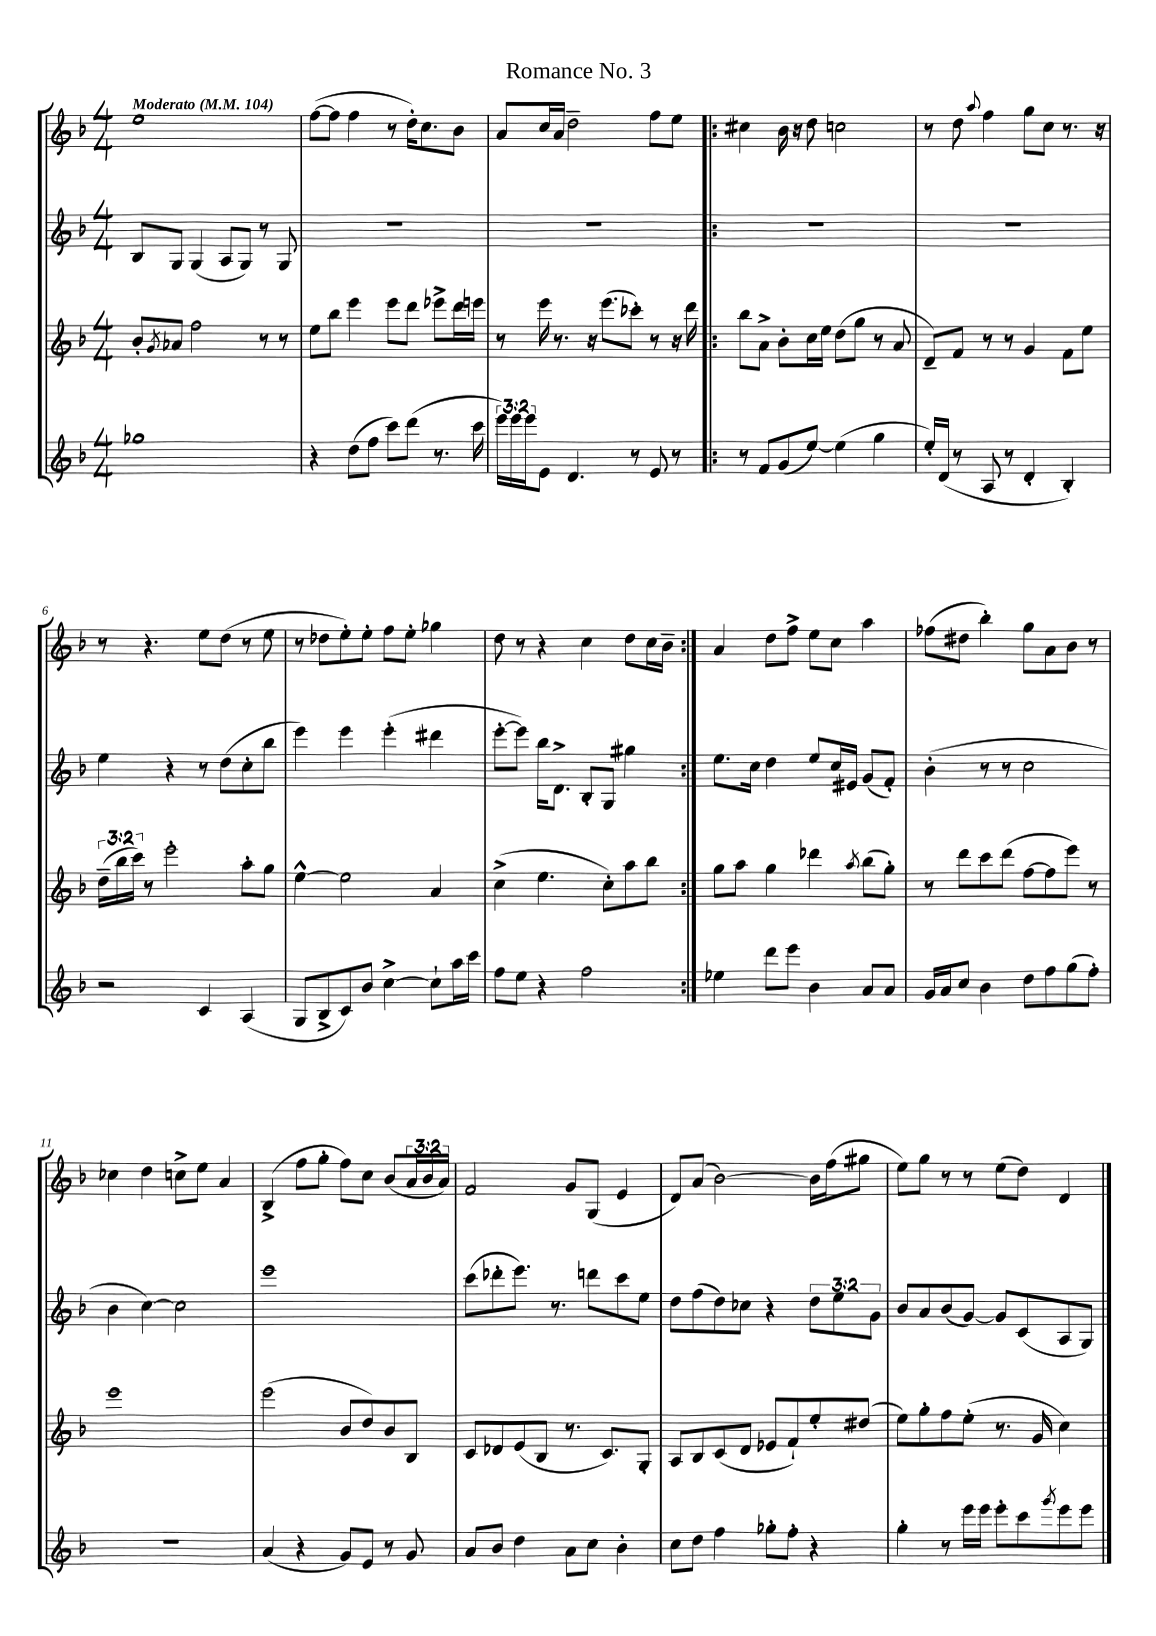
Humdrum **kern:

**kern	**kern	**kern	**kern
*part4	*part3	*part2	*part1
*staff4	*staff3	*staff2	*staff1
*clefG2	*clefG2	*clefG2	*clefG2
*k[b-]	*k[b-]	*k[b-]	*k[b-]
*M4/4	*M4/4	*M4/4	*M4/4
*MM104	*MM104	*MM104	*MM104
=1	=1	=1	=1
!	!	!	!LO:TX:a:B:t=Moderato
1gg-X	8b-'/L	8B-/L	1ee
.	8qg/	.	.
.	8a-X/J	8G/J	.
.	2ff\	(4G/	.
.	.	8A/L	.
.	.	8G/J)	.
.	8r	8r	.
.	8r	8G/	.
=2	=2	=2	=2
4r	8ee\L	1r	([8ff\L
.	8bb-\J	.	8ff\J]
(8dd\L	4eee\	.	4ff\
8ff\J	.	.	.
8ccc\L)	8eee\L	.	8r
(8ddd\J	8ddd\J	.	16dd'\KL)
.	.	.	8.cc\
8.r	8eee-X^\L	.	.
.	16ddd\L	.	8b-\J
16ccc\	16eeen\JJ	.	.
=3	=3	=3	=3
24eee\LL)	8r	1r	8a/L
24eee\	.	.	.
24eee\J	.	.	.
8e\J	16eee\	.	16cc/L
.	8.r	.	16a/JJ
4.d/	.	.	2dd~\
.	16r	.	.
.	(8.eee\L	.	.
8r	8ccc-X'\J)	.	.
8e/	8r	.	8ff\L
8r	16r	.	8ee\J
.	16ddd\	.	.
=4!|:	=4!|:	=4!|:	=4!|:
8r	8bb-\L	1r	4cc#X\
8f/L	8a^\J	.	.
(8g/	8b-'\L	.	16b-\
.	.	.	16r
[8ee/J)	16cc\L	.	8dd\
.	16ee\JJ	.	.
(4ee\]	(8dd\L	.	2ccn\
.	8gg\J	.	.
4gg\	8r	.	.
.	8a/	.	.
=5	=5	=5	=5
16ee'/LL)	8d~/L)	1r	8r
(16d/JJ	.	.	.
8r	8f/J	.	8dd\
.	.	.	8qqaa/
8A/	8r	.	4ff\
8r	8r	.	.
4d'/	4g/	.	8gg\L
.	.	.	8cc\J
4B-'/)	8f\L	.	8.r
.	8ee\J	.	.
.	.	.	16r
!!LO:LB:g=z
=6	=6	=6	=6
2r	(24dd~\LL	4ee\	8r
.	24bb-\	.	.
.	24ccc\JJ)	.	.
.	8r	.	4.r
.	2eee'\	4r	.
4c/	.	8r	8ee\L
.	.	(8dd\L	(8dd\J
(4A/	8aa'\L	8cc'\	8r
.	8gg\J	8bb-\J	8ee\
=7	=7	=7	=7
8G/L	[4ee^^\	4eee\)	8r
8B-^/	.	.	8dd-X\L
8c/)	2ee\]	4eee\	8ee'\)
8b-/J	.	.	8ee'\J
[4cc^\	.	(4eee'\	8ff\L
.	.	.	8ee'\J
8cc`\L]	4a/	4ddd#X\	4gg-X\
16aa\L	.	.	.
16ccc\JJ	.	.	.
=8	=8	=8	=8
8ff\L	(4cc^\	[8eee'\L	8dd\
8ee\J	.	8eee\J])	8r
4r	4.ee\	16bb-\KL	4r
.	.	8.d^\J	.
2ff\	.	8B-'/L	4cc\
.	8cc'\L)	8G/J	.
.	8aa\	4gg#X\	8dd\L
.	8bb-\J	.	16cc\L
.	.	.	16b-~\JJ
=9:|!	=9:|!	=9:|!	=9:|!
4ee-X\	8gg\L	8.ee\L	4a/
.	8aa\J	.	.
.	.	16cc\Jk	.
8ddd\L	4gg\	4dd\	8dd\L
8eee\J	.	.	8ff^\J
4b-\	4ddd-X\	8ee/L	8ee\L
.	.	16cc/L	8cc\J
.	.	16e#X/JJ	.
.	8qaa/	.	.
8a/L	(8bb-\L	(8g/L	4aa\
8a/J	8gg'\J)	8f'/J)	.
=10	=10	=10	=10
16g/LL	8r	(4b-'\	(8ff-X\L
16a/J	.	.	.
8cc/J	8ddd\L	.	8dd#X\J
4b-\	8ccc\	8r	4bb-'\)
.	(8ddd\J	8r	.
8dd\L	[8ff\L	2cc\	8gg\L
8ff\	8ff\]	.	8a\
(8gg\	8eee\J)	.	8b-\J
8ff'\J)	8r	.	8r
!!LO:LB:g=z
=11	=11	=11	=11
1r	1eee	4b-\	4cc-X\
.	.	[4cc\)	4dd\
.	.	2cc\]	8ccn^\L
.	.	.	8ee\J
.	.	.	4a/
=12	=12	=12	=12
(4a/	(2eee\	1eee	(4B-^/
4r	.	.	8ff\L
.	.	.	8gg'\J
8g/L)	8b-/L	.	8ff\L)
8e/J	8dd/)	.	8cc\J
8r	8b-/	.	(8b-/L
8g/	8B-/J	.	24a/L
.	.	.	24b-/
.	.	.	24a/JJ)
=13	=13	=13	=13
8a/L	8c/L	(8ccc\L	2f/
8b-/J	8d-X/	8ddd-X'\	.
4dd\	(8e/	8.eee\J)	.
.	8B-/J	.	.
.	.	8.r	.
8a\L	8.r	.	8g/L
8cc\J	.	8dddn\L	(8G/J
.	8.c/L)	.	.
4b-'\	.	8ccc\	4e/
.	8G'/J	8ee\J	.
=14	=14	=14	=14
8cc\L	8A/L	8dd\L	8d/L)
8dd\J	8B-/	(8ff\	(8a/J
4ff\	(8c/	8dd\)	[2b-\)
.	8d/J	8cc-X\J	.
8gg-X'\L	8e-X/L	4r	.
8ff'\J	8f`/)	.	.
4r	8ee'/	12dd\L	16b-\LL]
.	.	.	(16ff\J
.	.	12ee\	.
.	(8dd#X/J	.	8gg#X\J
.	.	12g\J	.
=15	=15	=15	=15
4gg'\	8ee\L)	8b-/L	8ee\L)
.	8gg'\	8a/	8gg\J
8r	8ff\	(8b-/	8r
16eee\LL	(8ee'\J	[8g/J)	8r
16eee\JJ	.	.	.
8eee'\L	8.r	8g/L]	(8ee\L
8ccc\	.	(8c/	8dd\J)
.	16g/	.	.
8qggg/	.	.	.
8eee\	4cc\)	8A/	4d/
8eee\J	.	8G/J)	.
==	==	==	==
*-	*-	*-	*-
